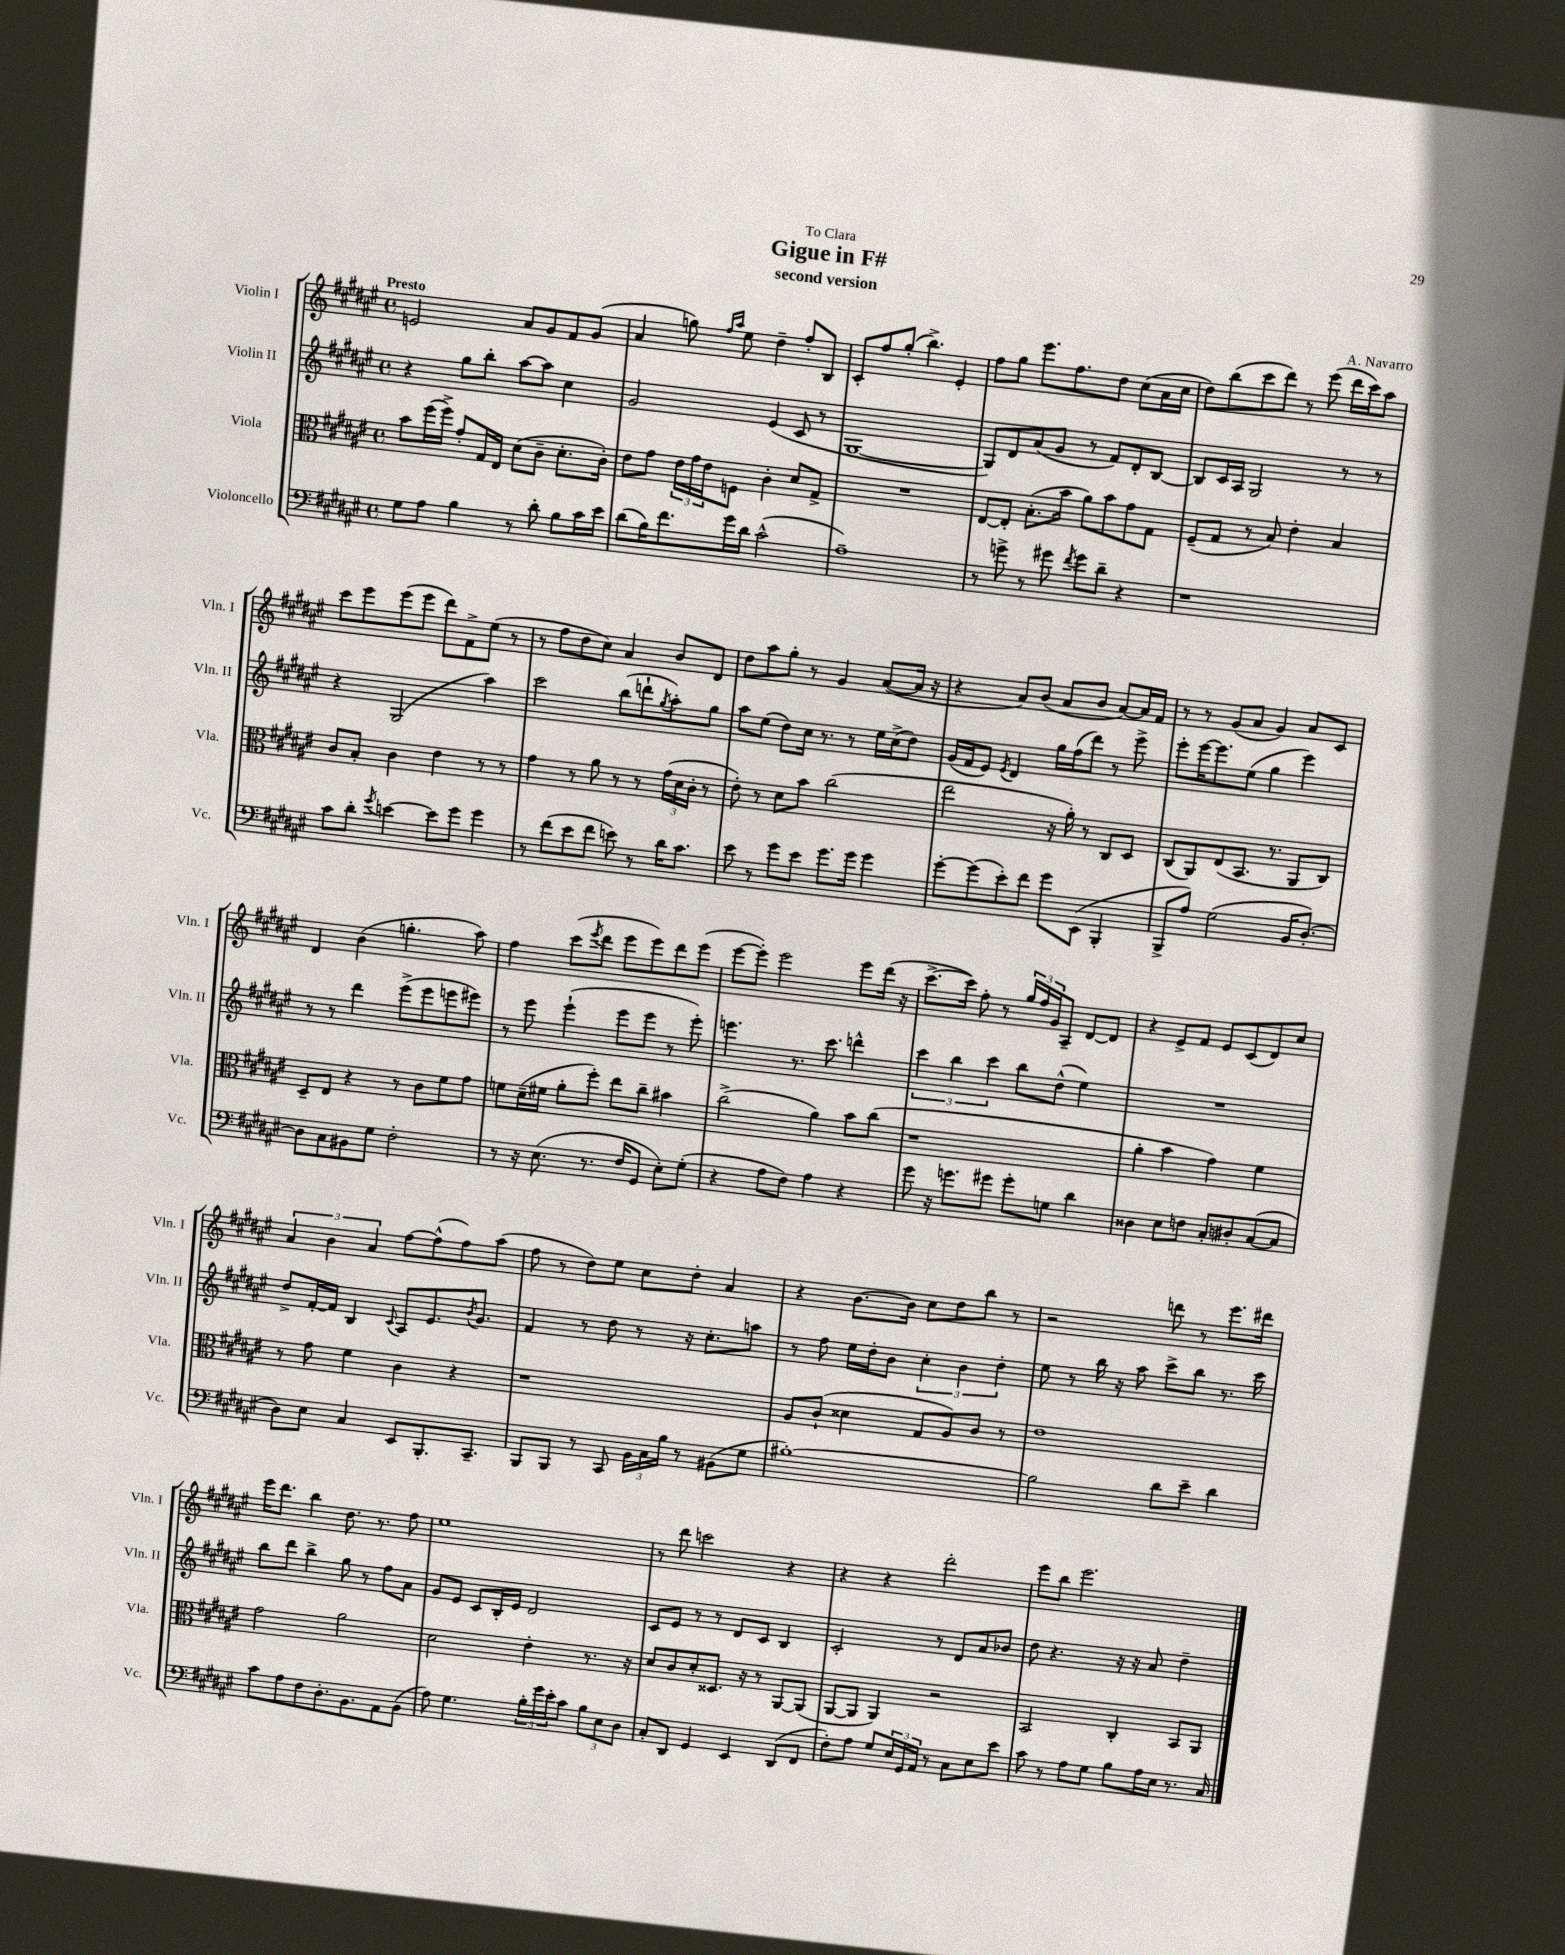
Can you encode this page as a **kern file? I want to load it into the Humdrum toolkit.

**kern	**kern	**kern	**kern
*staff4	*staff3	*staff2	*staff1
*clefF4	*clefC3	*clefG2	*clefG2
*k[f#c#g#d#a#e#]	*k[f#c#g#d#a#e#]	*k[f#c#g#d#a#e#]	*k[f#c#g#d#a#e#]
*M4/4	*M4/4	*M4/4	*M4/4
*met(c)	*met(c)	*met(c)	*met(c)
8G#	8b	4r	2e
8A#	(16ff#	.	.
.	16ff#^)	.	.
4B	8g#'	8gg#	.
.	16G#	8bb'	.
.	16E#	.	.
8r	(8d#	[8aa#	8a#
8d#'	8c#~	8aa#]	8g#
8B	8.d#'	4cc#	8f#
16c#	.	.	(8g#
16e#	16c#')	.	.
=	=	=	=
(8d#	8e#	2g#	4a#
16B)	8g#	.	.
8.f#	.	.	.
.	24e#	.	8gg)
.	24g#	.	.
.	24e#	.	.
.	.	.	16qqff#
.	.	.	16qqaa#
16g#	8F	.	8ee#
16d#	.	.	.
(2c#^^	4c#'	(4e#	4dd#~
.	8d#	8c#	8ff#'
.	8G#^	8r	8B
=	=	=	=
1A#~)	1r	[1G#	8c#'
.	.	.	8ff#
.	.	.	(8gg#'
.	.	.	4.bb^)
.	.	.	4e#'
=	=	=	=
8r	[8E#	8G#])	8ff#
8g^	8E#']	8d#	8gg#
8r	(8.B'	(8a#	8.eee#
8g#	.	8g#	.
.	16b	.	8.ff#
8qf#	.	.	.
8g#	8a#)	8r	.
8d#~	8b	8f#)	8dd#
4r	8g#	8d#'	(8cc#
.	8G#	[8B	16a#
.	.	.	16cc#
=	=	=	=
1r	(8F#~	8B]	8dd#)
.	8G#	16c#	(8bb
.	.	16A#	.
.	8r	2G#	8ccc#
.	8B)	.	8ddd#)
.	4e#'	.	8r
.	.	.	(8eee#
.	4B	8r	16ddd#
.	.	.	16ccc#)
.	.	8r	8aa#
=	=	=	=
8c#	8c#	4r	8ccc#
8d#'	8B'	.	8eee#
8qg#	.	.	.
[4e	4c#	(2G#	(8eee#
.	.	.	8eee#
8e]	4e#	.	8ddd#)
8g#	.	.	8f#^
4g#	8r	4aa#)	(8ee#
.	8r	.	8r
=	=	=	=
8r	4g#	2ccc#	8r
(8f#	.	.	8ff#
8e#	8r	.	8dd#
8f#	8a#	.	8cc#)
8e)	8r	(8bb	4a#
8r	8r	8ddd`	.
.	.	8qgg#	.
16d#	(24g#	8aa#')	8b
.	24d#	.	.
8.c#	.	.	.
.	24c#'	.	.
.	8r	8gg#	8d#
=	=	=	=
8e#	8e#')	8aa#	8dd#
8r	8r	(8ee#	8aa#
8g#	8d#	8dd#)	8gg#'
8e#	8b	16cc#	8r
.	.	8.r	.
8.g#	(2cc#	.	4g#
.	.	8r	.
16g#	.	.	.
4g#	.	16ee#	([8a#
.	.	(16cc#^	.
.	.	8dd#)	16a#]
.	.	.	16r
=	=	=	=
[8g#'	2ee#	(16g#	4r
.	.	16f#	.
(8g#]	.	8e#)	.
.	.	8qe#	.
8e#')	.	4d#	8a#)
8f#	.	.	(8b
8g#	16r	16gg#	8a#
.	16a#')	(16ff#	.
(8EE#	8r	8ddd#)	8b
4BBB'	8C#	8r	[8a#)
.	8D#	8eee#^	16a#]
.	.	.	16f#
=	=	=	=
8BBB^	(8C#	8eee#'	8r
8A#)	8AA#)	[16eee#	8r
.	.	8.eee#]	.
(2G#	(8E#	.	(8g#
.	8.BB	(8ee#	8a#
.	.	4gg#	4g#)
.	8.r	.	.
16BB	8AA#	4eee#)	8a#
[8.D#')	.	.	.
.	8C#)	.	8c#
=	=	=	=
8D#]	8D#~	8r	4d#
8C#	8E#	8r	.
8BB#	4r	4ddd#	(4b
8G#	.	.	.
2F#'	8r	(8eee#^	4.gg'
.	8c#	8eee#	.
.	8f#	8eee	.
.	8g#	8eee#)	8aa#)
=	=	=	=
8r	8f	8r	4ff#
16r	(16d#~	8eee#	.
(8.E#	16f#	.	.
.	8a#'	(4eee#`	(8ccc#
.	.	.	8qeee#
8.r	8ff#')	.	8ddd#
.	8ee#	8eee#	8eee#
16F#	.	.	.
8GG#	8cc#~	8eee#	8eee#)
8E#')	4b#	8r	8ddd#
(8G#'	.	8eee#')	(8eee#
=	=	=	=
4r	(2cc#^	4.eee	[8eee#
.	.	.	8eee#'])
8A#	.	.	2eee#
8F#)	.	8.r	.
4A#	4a#)	.	.
.	.	8.ccc#	.
4r	8b	4ddd^^	8eee#
.	(8cc#	.	(16ddd#
.	.	.	16r
=	=	=	=
8g#	1r	6ccc#	[8.ccc#^
16r	.	.	.
.	.	6bb	.
8.g	.	.	16ccc#])
.	.	.	8ff#'
.	.	6ccc#	.
8g#	.	.	8r
8g#'	.	8bb	24gg#
.	.	.	24ff#
.	.	.	24g#
8G	.	(8dd#^^	8A#~
4d#	.	4ee#)	[8d#
.	.	.	8d#]
=	=	=	=
4D##	4a#'	1r	4r
8E#	4b	.	8e#^
8F	.	.	8f#
8C#'	4g#)	.	8e#
8D#'	.	.	(8c#
([8C#	4f#	.	8d#)
8C#]	.	.	8cc#
=	=	=	=
8D#)	8r	8dd#^	6a#
8E#	8g#	[16f#'	.
.	.	.	6b
.	.	16f#]	.
4C#	4f#	4B	.
.	.	.	6a#
.	.	8qqc#	.
8EE#	4c#	8A#	[8ff#
8.BBB'	.	8.e#	(8ff#^^]
.	4r	.	8ff#)
.	.	8qb	.
8.CC#~	.	8.g#	.
.	.	.	(8aa#
=	=	=	=
8BBB	1r	4f#	8ff#
8BBB	.	.	8r
8r	.	8r	8dd#)
8CC#	.	8dd#	8ee#
24BB	.	8r	8cc#
24C#	.	.	.
24B	.	.	.
8r	.	16r	8dd#'
.	.	8.cc#'	.
(8BB#	.	.	4a#
8G#	.	8aa	.
=	=	=	=
[1B#')	8A#	8r	4r
.	(8c#`	8ff#	.
.	4d##	16ee#	[8.b
.	.	16dd#'	.
.	.	8b	.
.	.	.	16b]
.	8G#	6cc#'	8cc#
.	8A#)	.	8dd#
.	.	6b	.
.	8c#	.	8bb
.	.	6dd#'	.
.	8r	.	8r
=	=	=	=
2B#]	1e#	8ee#	2r
.	.	8r	.
.	.	16bb	.
.	.	16r	.
.	.	8aa#	.
8d#	.	8ccc#^	8ddd
8e#~	.	8bb	8r
4d#	.	8.r	8.eee#
.	.	16ccc#	16ddd#
=	=	=	=
8c#	2g#	8bb	16eee#
.	.	.	8.ddd#
8A#	.	8ddd#	.
8F#	.	4bb^	4bb
8.D#'	.	.	.
.	2a#	8gg#	8.dd#
8.BB	.	.	.
.	.	8r	.
.	.	.	8.r
8AA#	.	8ff#	.
(8BB	.	8a#	8ff#
=	=	=	=
8A#)	2d#	8g#	1ee#
4.G#	.	8e#	.
.	.	8c#	.
.	.	16B'	.
.	.	16e#	.
24B'	4e#'	2d#	.
24g#	.	.	.
24e#'	.	.	.
8c#	.	.	.
12B	8.r	.	.
12E#	.	.	.
12D#	.	.	.
.	16r	.	.
=	=	=	=
8C#'	8d#	8c#	8r
8DD#	8c#	8e#	8ddd#
4GG#	8d#'	8r	2ccc
.	8.D##	8r	.
4EE#	.	8d#	.
.	16r	.	.
.	8r	8c#	.
(8DD#	[8AA#	4B	4r
8FF#	(8AA#]	.	.
=	=	=	=
8F#')	[8AA#	2c#'	4r
8A#	8AA#]	.	.
8G#	4AA#)	.	4r
24E#	.	.	.
24GG#	.	.	.
24AA#	.	.	.
8r	2r	8r	2ddd#'
8C#	.	8d#	.
8E#	.	8a#	.
8e#	.	8b-	.
=	=	=	=
8c#	2BB	8dd#	8eee#
8r	.	4.r	8bb
8A#	.	.	2.eee#
8G#	.	.	.
8B	4C#'	16r	.
.	.	16r	.
16A#	.	8a#	.
16E#	.	.	.
8.r	8BB	4dd#~	.
.	8AA#	.	.
16C#	.	.	.
==	==	==	==
*-	*-	*-	*-
